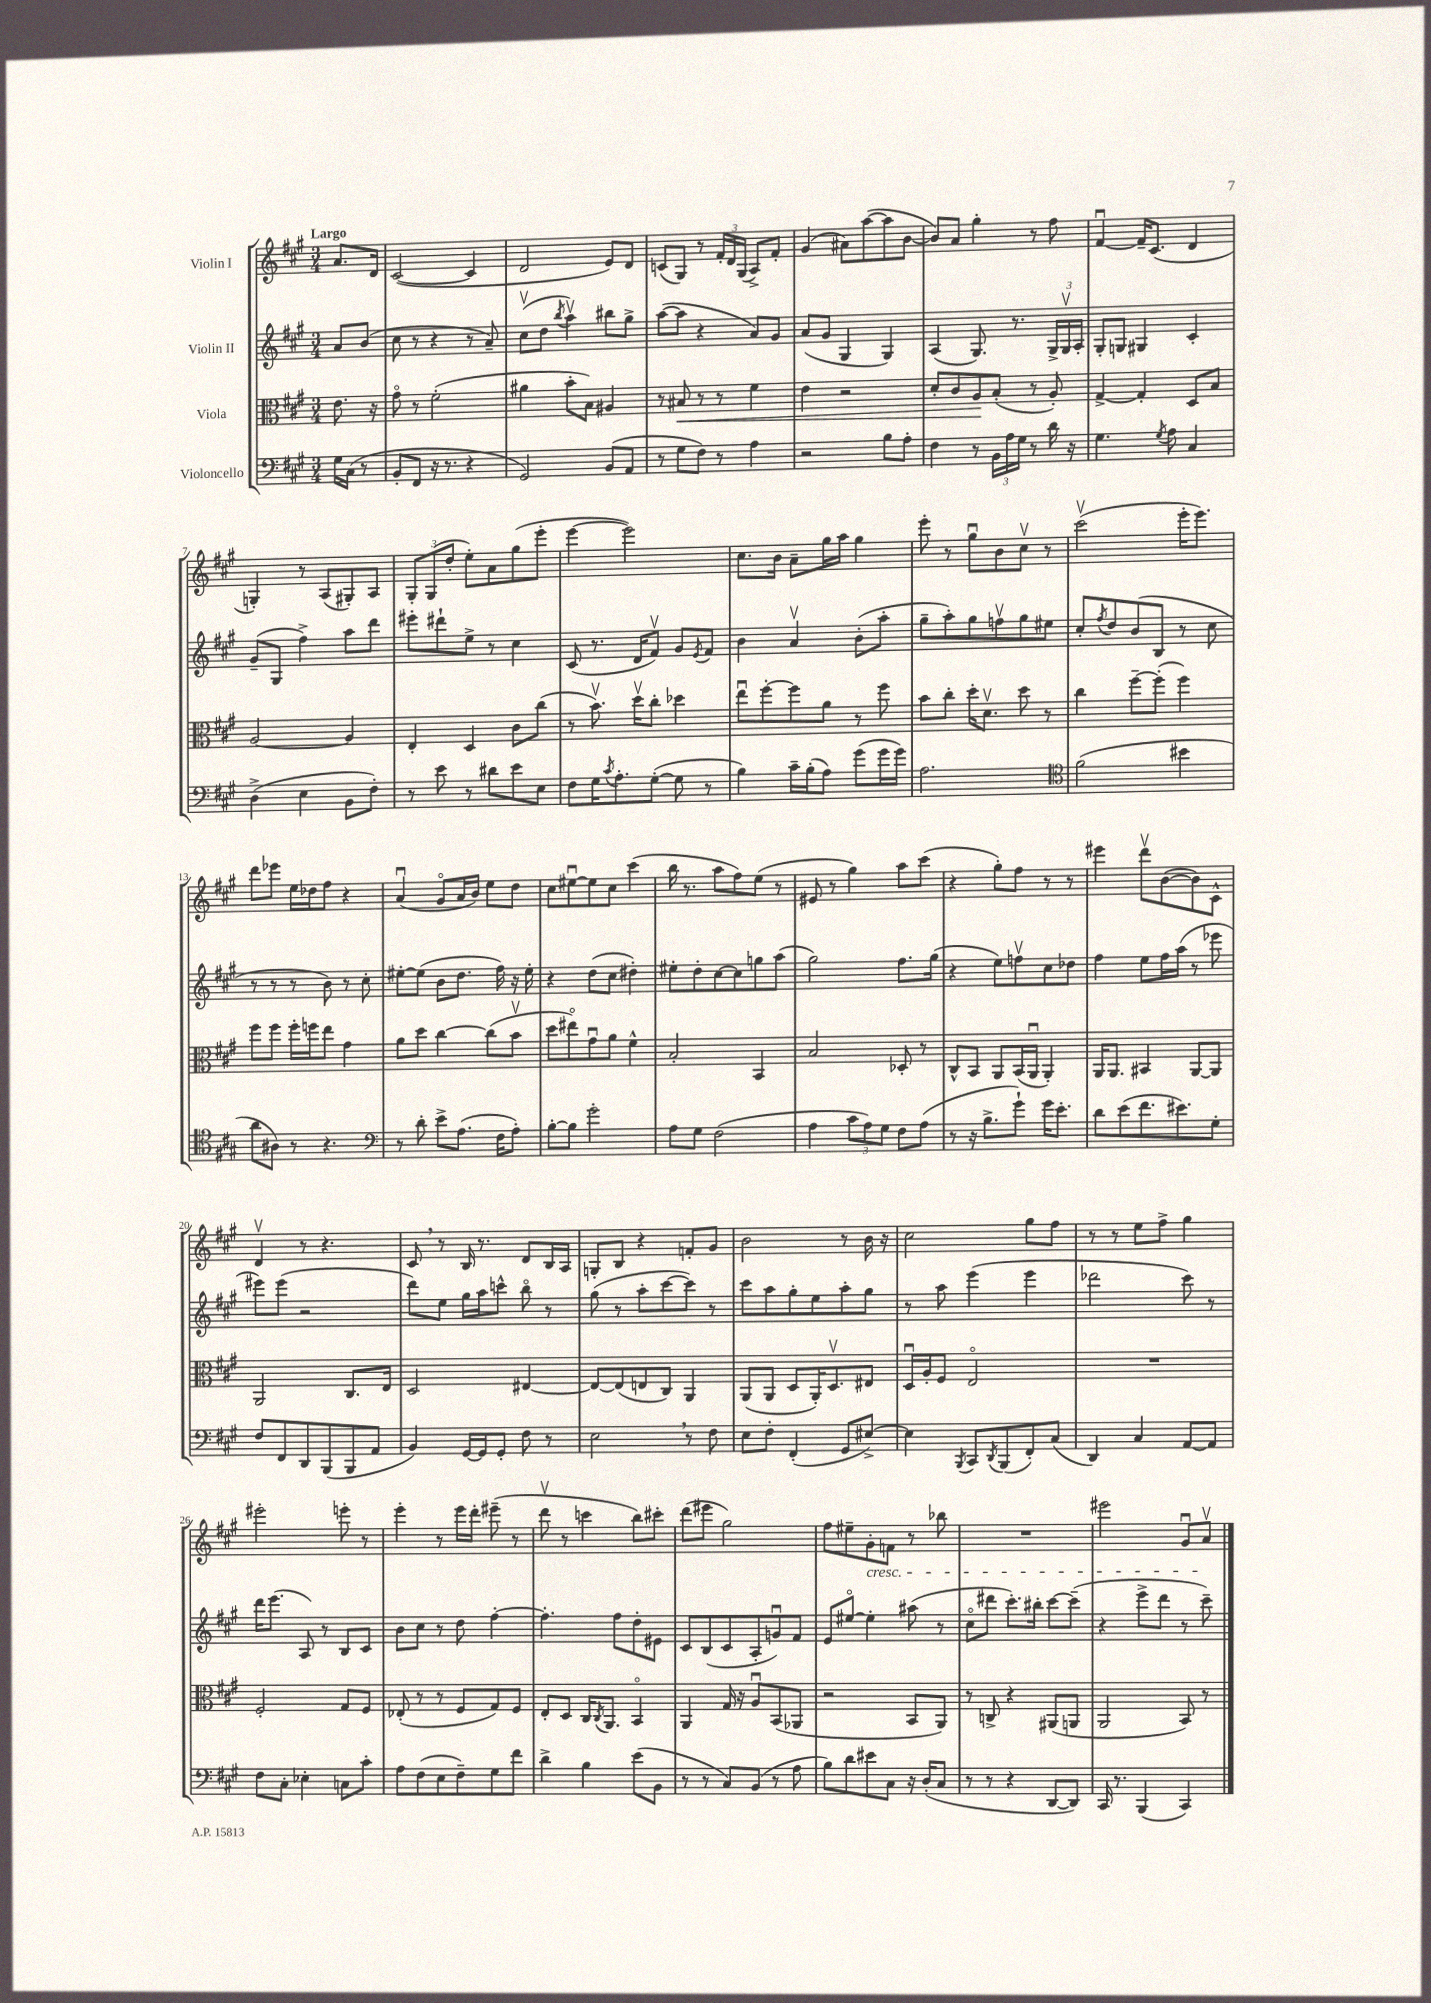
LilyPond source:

<<
\new StaffGroup <<
\new Staff = "s0" \with { instrumentName = "Violin I" } {
    \clef treble \key a \major \numericTimeSignature \time 3/4 \partial 4 \tempo "Largo"
    a'8. d'16 |
    cis'2~( cis'4 |
    d'2 e'8) d'8 |
    c'8( gis8) r8 \tuplet 3/2 { fis'16-. d'16 gis16( } a8->) fis'8-. |
    gis'4( ais'8) a''8~( a''8 b'8~ |
    b'8) a'8 gis''4-. r8 fis''8 |
    fis'4~\downbow fis'16-- cis'8.( d'4 |
    g4-.) r8 a8( gis8-.) a8 |
    \tuplet 3/2 { gis8-. gis8( d''8-. } e''8-.) a'8 gis''8( e'''8-. |
    e'''4~ e'''2) |
    cis''8. b'16 a'8-- gis''16 a''16 gis''4 |
    e'''8-. r8 gis''8\downbow b'8 cis''8\upbow r8 |
    cis'''2\upbow( e'''16-. e'''8.) |
    d'''8 ees'''8 e''16 des''16 fis''8 r4 |
    a'4\downbow( gis'8\flageolet a'16 b'16) e''8 d''8 |
    cis''8 eis''8~\downbow eis''8 cis''8 cis'''4( |
    b''16 r8. a''8 fis''8) e''8( r8 |
    eis'8 r8 gis''4) a''8 cis'''8( |
    r4 gis''8-.) fis''8 r8 r8 |
    eis'''4 d'''8\upbow b'8~( b'8) cis'8-^ |
    d'4\upbow r8 r4. |
    cis'8 \breathe r8 b16 r8. d'8 b16 a16 |
    g8-. b8 r4 f'8-. gis'8 |
    b'2 r8 b'16 r16 |
    cis''2 gis''8 fis''8 |
    r8 r8 e''8 fis''8-> gis''4 |
    eis'''2-. e'''8-. r8 |
    e'''4-. r8 e'''16 d'''16-. eis'''8--( r8 |
    d'''8\upbow r8 c'''4 b''8) cis'''8-. |
    d'''8( eis'''8 gis''2) |
    fis''8 eis''8-- gis'8-.\cresc f'8 r8 bes''8 |
    R2. |
    eis'''2 gis'8\downbow a'8\upbow\! \bar "|." |
}
\new Staff = "s1" \with { instrumentName = "Violin II" } {
    \clef treble \key a \major \numericTimeSignature \time 3/4 \partial 4
    a'8 b'8( |
    cis''8 r8 r4 r8 a'8--) |
    cis''8\upbow( d''8 \acciaccatura { b''8 } a''4\upbow) bis''8 gis''8-> |
    a''8~( a''8 r4 a'8) gis'8 |
    a'8( gis'8 gis4 gis4) |
    a4( gis8.) r8. \tuplet 3/2 { gis16-> gis16\upbow a16-. } |
    gis8-. g8 gis4 cis'4-. |
    gis'8--( gis8 fis''4->) a''8 d'''8 |
    eis'''8-. dis'''8-! e''8-> r8 cis''4 |
    cis'8( r8. d'16 fis'8\upbow) gis'8 \acciaccatura { e'8 } fis'8 |
    b'4 a'4\upbow b'8-.( a''8-. |
    gis''8-- a''8-.) gis''8 f''8\upbow gis''8 eis''8 |
    cis''8-. \acciaccatura { fis''8 } d''8 b'8( b8 r8 cis''8 |
    r8 r8 r8 b'8) r8 cis''8-. |
    eis''8~-. eis''8( b'8 d''8. fis''16) r16 eis''16-. |
    r4 d''8( cis''8 dis''4-.) |
    eis''8-. d''8-. cis''8~ cis''8 g''8 a''8( |
    gis''2) fis''8. gis''16( |
    r4 e''8) f''8\upbow cis''8 des''8 |
    fis''4 e''8 fis''16 a''16( r8 ees'''8 |
    eis'''8) eis'''8( r2 |
    d'''8) e''8 gis''16 a''16 c'''8-^ b''8\flageolet r8 |
    gis''8( r8 a''8-. cis'''8~ cis'''8) r8 |
    cis'''8 a''8 gis''8-. e''8 a''8-. gis''8 |
    r8 a''8 e'''4( e'''4 |
    des'''2 cis'''8) r8 |
    d'''16 e'''8.( a8) r8 b8 cis'8 |
    b'8 cis''8 r8 d''8 fis''4~-. |
    fis''4.-. fis''8 d''8-. eis'8 |
    cis'8 b8( cis'8 a8-. g'8\downbow) fis'8 |
    e'8 eis''8~\flageolet eis''4-. ais''8( r8 |
    cis''8\flageolet dis'''8 cis'''8.-.) bis''16-. cis'''8~ cis'''8--( |
    r4 e'''8-> d'''8 r8 cis'''8--) \bar "|." |
}
\new Staff = "s2" \with { instrumentName = "Viola" } {
    \clef alto \key a \major \numericTimeSignature \time 3/4 \partial 4
    e'8. r16 |
    gis'8\flageolet r8 fis'2-.( |
    ais'4 b'8-. b8) ais4 |
    r8 bis8\< r8 r8 fis'4 |
    e'4 r2 |
    d'8-. cis'8 a8\! b8-.( r8 a8-.) |
    gis4~-> gis4-. d8 b8 |
    a2~ a4 |
    e4-. d4 cis'8 cis''8( |
    r8 b'8.\upbow) d''16\upbow cis''8-. des''4 |
    e''8\downbow fis''8~-. fis''8 a'8 r8 fis''8 |
    b'8 cis''8-. d''16-. d'8.\upbow d''8 r8 |
    cis''4 fis''8~-- fis''8-.( fis''4) |
    fis''8 fis''8 fis''16-. f''16 e''8 gis'4 |
    a'8 d''8 cis''4~ cis''8( b'8\upbow |
    d''8 eis''8\flageolet) gis'8\downbow a'8 fis'4-^ |
    b2-. b,4 |
    b2 des8-. r8 |
    cis8-^ b,8 a,8 b,16( a,16\downbow a,4-.) |
    a,16 a,8. bis,4 a,8~ a,8 |
    a,2 cis8. e16 |
    d2 eis4~ |
    eis8~ eis8( e8 cis8) a,4 |
    a,8( a,8 d8 a,16-.) d8.\upbow eis8 |
    d16\downbow a16-. fis8 e2\flageolet |
    R2. |
    fis2-. gis8 fis8 |
    ees8-.( r8 r8 fis8 gis8) fis8 |
    e8-. d8 cis16 \acciaccatura { cis8 } a,8. b,4\flageolet |
    a,4 gis16 r16 a8\downbow b,8( aes,8 |
    r2 b,8 a,8) |
    r8 c8-> r4 ais,8( a,8 |
    a,2 b,8) r8 \bar "|." |
}
\new Staff = "s3" \with { instrumentName = "Violoncello" } {
    \clef bass \key a \major \numericTimeSignature \time 3/4 \partial 4
    gis16 cis16( r8 |
    b,8-. fis,8 r16 r8. r4 |
    gis,2) b,8( a,8 |
    r8 gis8 fis8) r8 a4 |
    r2 b8 a8-. |
    fis4 r8 \tuplet 3/2 { b,16 a16 gis16 } r8 d'16 r16 |
    gis4. \acciaccatura { gis8 } a8 cis4 |
    d4->( e4 b,8 fis8-.) |
    r8 e'8 r8 dis'8 e'8 e8 |
    fis8 gis16 \acciaccatura { cis'8 } a8.-. gis8~-.( gis8 r8 |
    b4) cis'16-- b16-.( a8) gis'8( gis'16 gis'16) |
    a2. |
    \clef tenor fis'2( bis'4 |
    a'8 ais8) r8 r4. |
    \clef bass r8 d'8-. e'8-> a8.( fis16 a8-.) |
    b8~-. b8 gis'2-. |
    a8 gis8 fis2( |
    a4 \tuplet 3/2 { cis'8 a8) gis8 } fis8 a8( |
    r8 r16 b8.-> gis'8-!) gis'16 e'8.-. |
    d'8 e'8( fis'8. eis'8.) gis8-. |
    fis8 fis,8 d,8 b,,8( b,,8 a,8 |
    b,4) gis,16~ gis,16 gis,8-. fis8 r8 |
    e2 \breathe r8 fis8 |
    e8 fis8-. fis,4-.( gis,8 eis8~->) |
    eis4 \acciaccatura { b,,8 } cis,8 \acciaccatura { d,8 } b,,8( fis,8-.) cis8( |
    d,4) cis4 a,8~ a,8 |
    fis8 cis8-. ees4-. c8 cis'8-. |
    a8 fis8( e8 fis8--) gis8 fis'8 |
    d'4-> b4 e'8( b,8 |
    r8 r8 cis8) b,8( r8 a8 |
    b8) d'8 eis'8 cis8 r16 d16-.( cis8 |
    r8 r8 r4 d,8~ d,8) |
    cis,16 r8. b,,4( cis,4) \bar "|." |
}
>>
>>
